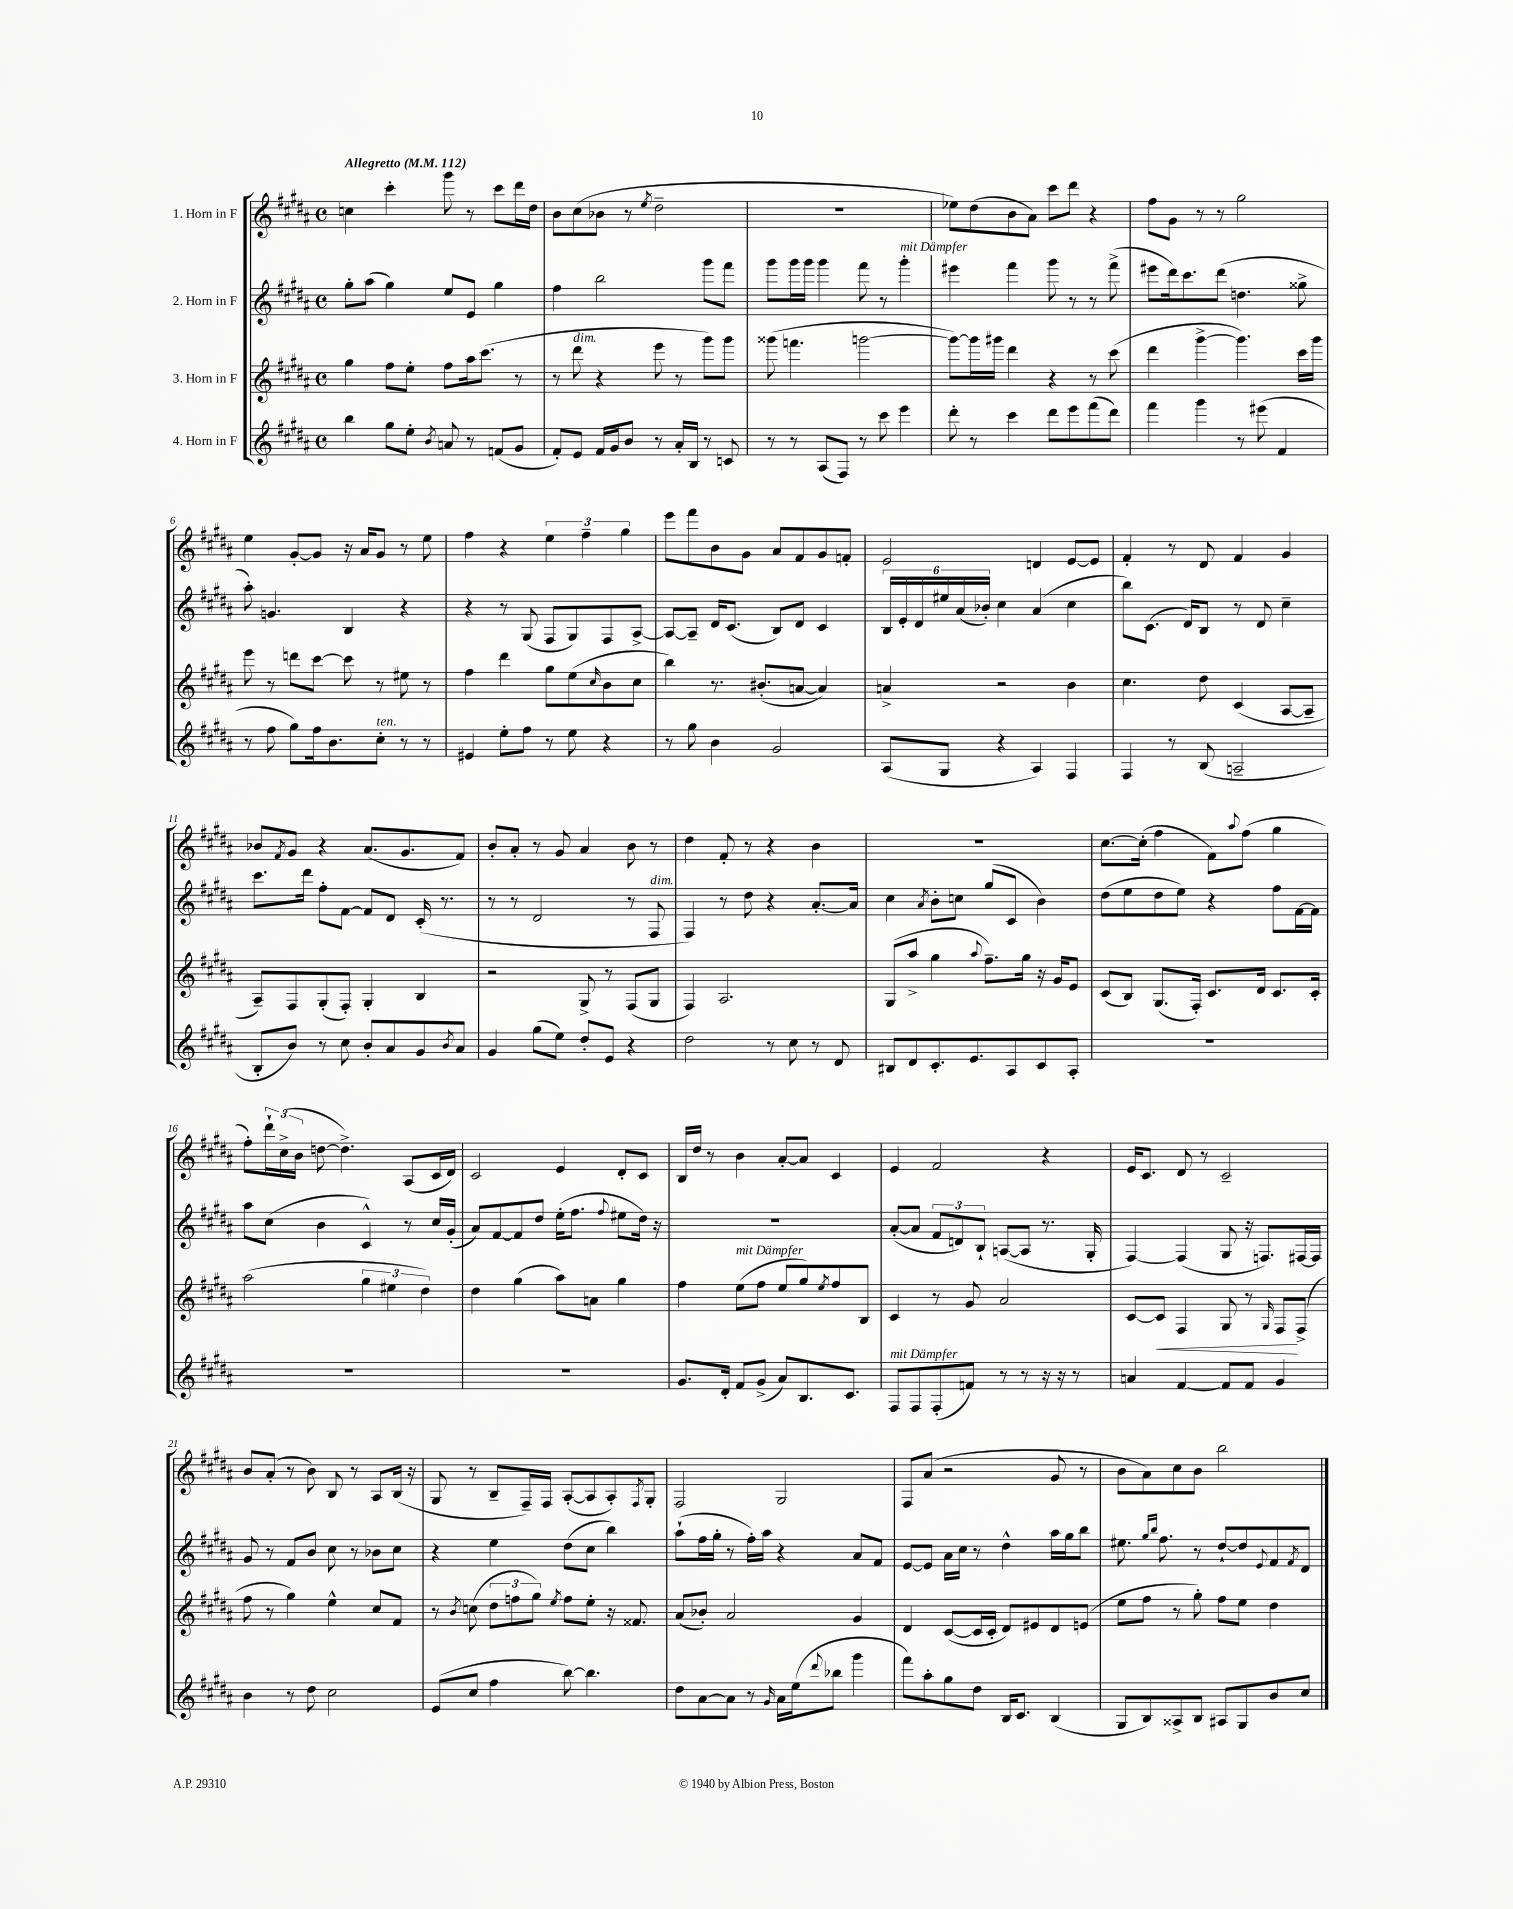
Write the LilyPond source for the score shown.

<<
\new StaffGroup <<
\new Staff = "s0" \with { instrumentName = "1. Horn in F" } {
    \clef treble \key b \major \defaultTimeSignature \time 4/4 \tempo "Allegretto" 4 = 112
    c''4 cis'''4-. gis'''8 r8 cis'''8 dis'''16 dis''16 |
    b'8 cis''8( bes'8 r8 \acciaccatura { e''8 } dis''2-- |
    R1 |
    ees''8) dis''8( b'8 ais'8) cis'''8 dis'''8 r4 |
    fis''8 gis'8 r8 r8 gis''2 |
    e''4 gis'8~-. gis'8 r16 ais'16 gis'8 r8 e''8 |
    fis''4 r4 \tuplet 3/2 { e''4 fis''4-- gis''4 } |
    e'''8 fis'''8 b'8 gis'8 ais'8 fis'8 gis'8 f'8-. |
    e'2 d'4 e'8~ e'8 |
    fis'4-. r8 dis'8 fis'4 gis'4 |
    bes'8 \acciaccatura { fis'8 } gis'8 r4 ais'8.( gis'8. fis'8) |
    b'8-. ais'8-. r8 gis'8 ais'4 b'8 r8 |
    dis''4 fis'8-. r8 r4 b'4 |
    R1 |
    cis''8.~ cis''16-.( fis''4 fis'8) \appoggiatura { ais''8 } fis''8( gis''4 |
    fis''8-.) \tuplet 3/2 { dis'''16-! cis''16->( b'16 } d''8~ d''4.->) ais8( cis'16 dis'16) |
    cis'2 e'4 dis'8-. cis'8 |
    b16 dis''16 r8 b'4 ais'8~-. ais'8 cis'4 |
    e'4 fis'2 r4 |
    e'16 cis'8. dis'8 r8 cis'2-- |
    b'8 ais'8-.( r8 b'8) b8 r8 ais8 b16( r16 |
    gis8 r8 b8-- fis16--) fis16 ais8~-.( ais8 ais8-.) \acciaccatura { fis8 } gis8-. |
    fis2 gis2 |
    fis8 ais'8( r2 gis'8 r8 |
    b'8 ais'8) cis''8 b'8 b''2 \bar "|." |
}
\new Staff = "s1" \with { instrumentName = "2. Horn in F" } {
    \clef treble \key b \major \defaultTimeSignature \time 4/4
    gis''8-. ais''8( gis''4) e''8 e'8 gis''4 |
    fis''4 b''2 gis'''8 fis'''8 |
    gis'''8 gis'''16 gis'''16 gis'''4 fis'''8 r8 gis'''4-.^\markup { \italic "mit Dämpfer" } |
    eis'''4 fis'''4 gis'''8 r8 r8 fis'''8->( |
    eis'''8 dis'''16) cis'''8. dis'''8( d''4. gisis''8-> |
    ais''8-.) g'4. b4 r4 |
    r4 r8 gis8( fis8 gis8) fis8 ais8~-> |
    ais8~ ais8-- dis'16 cis'8.( b8) dis'8 cis'4 |
    \tuplet 6/4 { b16 e'16-. dis'16 eis''16 ais'16( bes'16-.) } cis''4 ais'4( cis''4 |
    b''8) cis'8.( dis'16) b8 r8 dis'8 cis''4-- |
    cis'''8. dis'''16 fis''8-. fis'8~ fis'8 dis'8 cis'16-.( r8. |
    r8 r8 dis'2 r8 fis8^\markup { \italic "dim." } |
    fis4) r8 dis''8 r4 ais'8.~-. ais'16 |
    cis''4 \acciaccatura { ais'8 } b'8-. c''8 gis''8( cis'8 b'4) |
    dis''8( e''8 dis''8 e''8) r4 fis''8 fis'16~ fis'16 |
    ais''8 cis''8( b'4 cis'4-^) r8 cis''16 gis'16-.( |
    ais'8) fis'8~ fis'8 dis''8 e''16-.( fis''8. \appoggiatura { fis''8 } eis''8 dis''16) r16 |
    R1 |
    ais'8~-.( ais'8 \tuplet 3/2 { fis'8 d'8) b8-! } a8~( a8 r8. gis16-. |
    fis4~) fis4( gis8 r16 f8.) fis16~ fis16 |
    gis'8 r8 fis'8 b'8 cis''8 r8 bes'8 cis''8 |
    r4 e''4 dis''8( cis''8 b''4) |
    ais''8-!( fis''16 gis''16-. r8 fis''16-.) ais''16 r4 ais'8 fis'8 |
    e'8~ e'8 ais'16 cis''16 r8 dis''4-^ ais''16 gis''16 b''8 |
    eis''8. \grace { gis''16 b''16 } fis''8. r8 dis''8~-! dis''8 \appoggiatura { e'8 } fis'8 \acciaccatura { fis'8 } dis'8 \bar "|." |
}
\new Staff = "s2" \with { instrumentName = "3. Horn in F" } {
    \clef treble \key b \major \defaultTimeSignature \time 4/4
    gis''4 fis''8 e''8-. fis''8 ais''16 cis'''8.( r8 |
    r8 dis'''8^\markup { \italic "dim." } r4 e'''8 r8 gis'''8) gis'''8 |
    gisis'''8( f'''4. g'''2~ |
    g'''8~) g'''16 gis'''16 dis'''4 r4 r8 cis'''8( |
    dis'''4 gis'''4~-> gis'''4.) cis'''16 gis'''16 |
    e'''8 r8 d'''8 cis'''8~ cis'''8 r8 eis''8 r8 |
    fis''4 dis'''4 gis''8 e''8( \grace { cis''16 } b'8 cis''8 |
    b''4) r8. bis'8.-.( a'8~ a'4) |
    a'4-> r2 b'4 |
    cis''4. dis''8 cis'4( ais8~ ais8-- |
    ais8--) fis8 gis8-.( fis8-.) gis4-. b4 |
    r2 gis8-> r8 fis8( gis8 |
    fis4) ais2. |
    gis8( ais''8-> gis''4 \appoggiatura { ais''8 } fis''8.--) gis''16 r16 gis'16 e'8 |
    cis'8( b8) gis8.( fis16-.) cis'8. dis'16 cis'8. cis'16-. |
    ais''2( \tuplet 3/2 { gis''4 eis''4 dis''4) } |
    dis''4 gis''4( ais''8) a'8 gis''4 |
    fis''4 e''8^\markup { \italic "mit Dämpfer" }( fis''8 e''8 gis''8) \acciaccatura { e''8 } fis''8 b8 |
    cis'4 r8 gis'8 ais'2 |
    cis'8~ cis'8\< fis4 gis8 r8 \grace { gis16 } fis8\! fis8->( |
    fis''8 r8 gis''4) e''4-^ cis''8 fis'8 |
    r8 \acciaccatura { b'8 } c''8( \tuplet 3/2 { dis''8 f''8 gis''8) } \acciaccatura { e''8 } f''8 e''8-. r16 fisis'8. |
    ais'8( bes'8-.) ais'2 gis'4 |
    dis'4 cis'8~( cis'16 cis'16-. dis'8) eis'8 dis'8 e'8( |
    e''8 fis''8 r8 gis''8-.) fis''8 e''8 dis''4 \bar "|." |
}
\new Staff = "s3" \with { instrumentName = "4. Horn in F" } {
    \clef treble \key b \major \defaultTimeSignature \time 4/4
    b''4 gis''8 e''8-. \acciaccatura { b'8 } a'8 r8 f'8( gis'8 |
    fis'8-.) e'8 fis'16 gis'16 b'8 r8 ais'16-. b16 r8 c'8 |
    r8 r8 ais8( fis8) r8 cis'''8 e'''4 |
    dis'''8-. r8 cis'''4 dis'''8 e'''8 fis'''8( dis'''8) |
    fis'''4 gis'''4 r8 eis'''8( fis'4 |
    r8 fis''8 gis''8) fis''16 b'8. cis''8-.^\markup { \italic "ten." } r8 r8 |
    eis'4 e''8-. fis''8 r8 e''8 r4 |
    r8 gis''8 b'4 gis'2 |
    ais8( gis8 r4 ais4) fis4 |
    fis4 r8 b8( a2-- |
    b8-. b'8) r8 cis''8 b'8-. ais'8 gis'8 \acciaccatura { b'8 } ais'8 |
    gis'4 gis''8( e''8) dis''8-. e'8 r4 |
    dis''2 r8 cis''8 r8 dis'8 |
    bis8 dis'8 cis'8.-. e'8. ais8 cis'8 ais8-. |
    R1 |
    R1 |
    R1 |
    gis'8. dis'16-. fis'8 gis'8->( ais'8) b8. cis'8. |
    fis8^\markup { \italic "mit Dämpfer" } fis8 fis8-.( f'8) r8 r8 r16 r16 r8 |
    a'4 fis'4~ fis'8 fis'8 gis'4 |
    b'4 r8 dis''8 cis''2 |
    e'8( cis''8 fis''4 b''8~) b''4. |
    dis''8 ais'8~ ais'8 r8 \grace { gis'16 } ais'16 e''16( \appoggiatura { dis'''8 } bes''8 gis'''4 |
    fis'''8) ais''8-. gis''8 dis''8 b16 cis'8. b4( |
    gis8 b8) aisis8-> b8 ais8 gis8 b'8 cis''8 \bar "|." |
}
>>
>>
